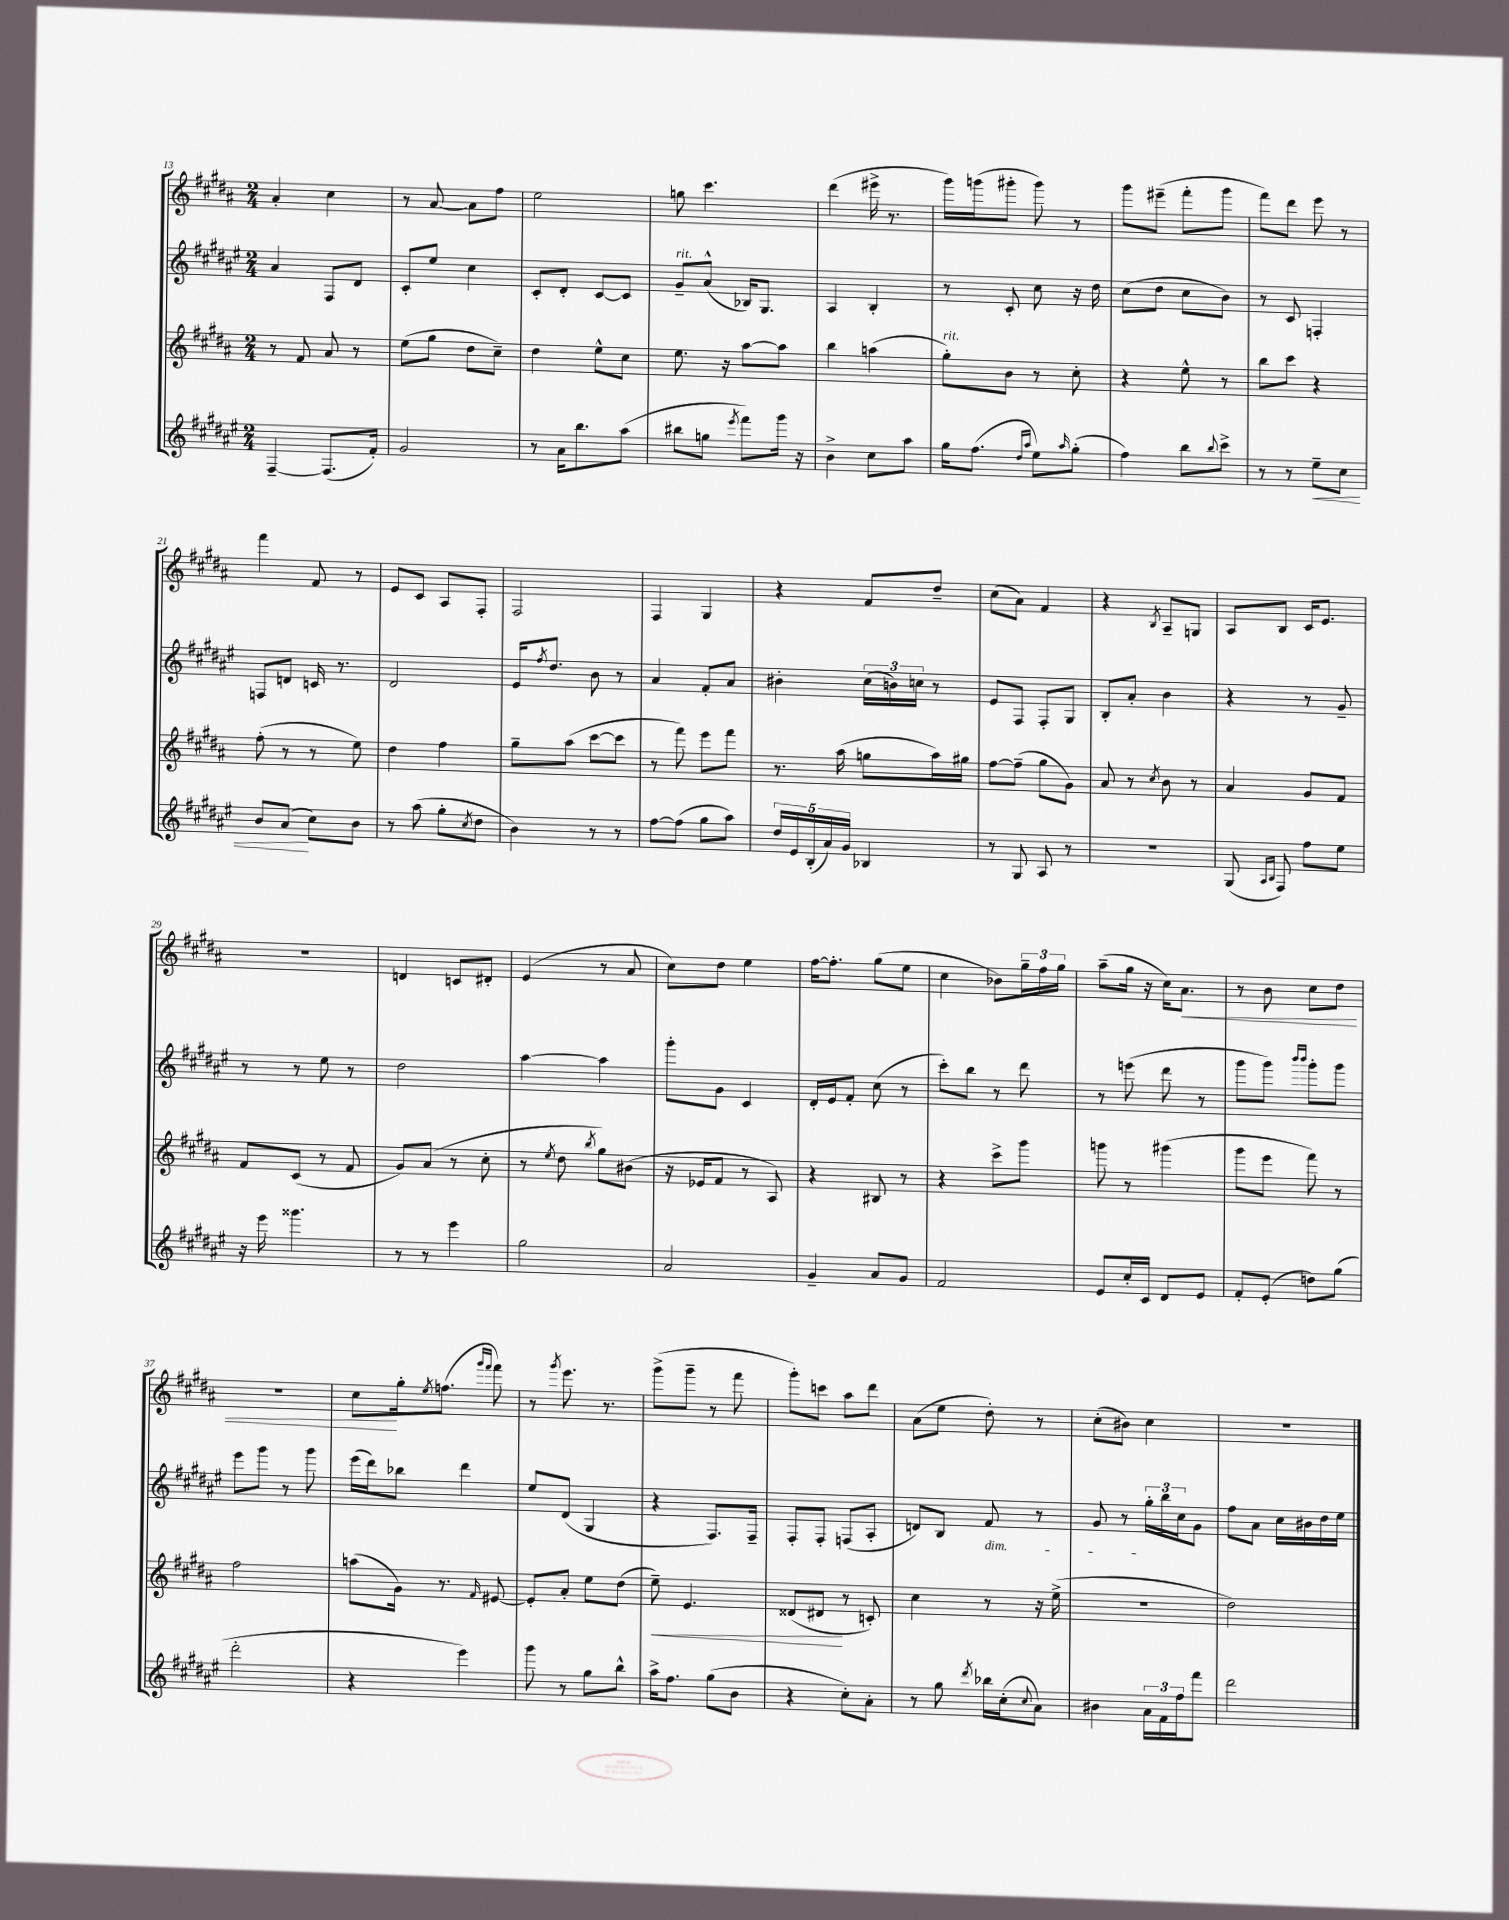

**kern	**dynam	**kern	**dynam	**kern	**kern	**dynam
*part4	*part4	*part3	*part3	*part2	*part1	*part1
*staff4	*staff4	*staff3	*staff3	*staff2	*staff1	*staff1
*clefG2	*	*clefG2	*	*clefG2	*clefG2	*
*k[f#c#g#d#a#e#]	*	*k[f#c#g#d#a#]	*	*k[f#c#g#d#a#e#]	*k[f#c#g#d#a#]	*
*M2/4	*	*M2/4	*	*M2/4	*M2/4	*
=13	=13	=13	=13	=13	=13	=13
[4F#~/	.	8r	.	4a#/	4a#'/	.
.	.	8f#/	.	.	.	.
(8.F#/L]	.	8a#/	.	8F#/L	4cc#\	.
.	.	8r	.	8d#/J	.	.
16f#'/Jk)	.	.	.	.	.	.
=14	=14	=14	=14	=14	=14	=14
2g#/	.	(8ee\L	.	8c#'/L	8r	.
.	.	8gg#\J	.	8ee#/J	[8a#/	.
.	.	8dd#\L	.	4cc#\	8a#\L]	.
.	.	8cc#~\J)	.	.	8ff#\J	.
=15	=15	=15	=15	=15	=15	=15
8r	.	4dd#\	.	8c#'/L	2ee\	.
16a#\KL	.	.	.	8d#'/J	.	.
8.bb\	.	.	.	.	.	.
.	.	8ee^^\L	.	[8c#/L	.	.
(8aa#\J	.	8cc#\J	.	8c#/J]	.	.
=16	=16	=16	=16	=16	=16	=16
!	!	!	!	!LO:TX:a:i:t=rit.	!	!
8bb#X\L	.	8.ee\	.	8g#~/L	8ggn\	.
8ggn\J	.	.	.	(8a#^^/J	4.ccc#\	.
.	.	16r	.	.	.	.
8qeee#/	.	.	.	.	.	.
8fff#\L)	.	[8aa#\L	.	16B-X/KL)	.	.
.	.	.	.	8.G#/J	.	.
16ggg#\Jk	.	8aa#\J]	.	.	.	.
16r	.	.	.	.	.	.
=17	=17	=17	=17	=17	=17	=17
4b^\	.	4bb\	.	4A#/	(4ddd#\	.
8cc#\L	.	(4aan\	.	4B'/	16eee#X^\	.
.	.	.	.	.	8.r	.
8aa#\J	.	.	.	.	.	.
=18	=18	=18	=18	=18	=18	=18
!	!	!LO:TX:a:i:t=rit.	!	!	!	!
16gg#\KL	.	8gg#'\L)	.	8r	16ggg#\LL)	.
(8.ff#\J	.	.	.	.	(16gggn\J	.
.	.	8b\J	.	8c#'/	8ggg#X'\J	.
16qqdd#/LL	.	.	.	.	.	.
16qqaa#/JJ	.	.	.	.	.	.
8ee#\L)	.	8r	.	8cc#\	8ggg#\)	.
16qqaa#/	.	.	.	.	.	.
(8gg#'\J	.	8cc#'\	.	16r	8r	.
.	.	.	.	16dd#\	.	.
=19	=19	=19	=19	=19	=19	=19
4ff#\)	.	4r	.	(8cc#\L	8ggg#\L	.
.	.	.	.	8dd#\J	(8eee#X~\J	.
8bb\L	.	8ee^^\	.	8cc#\L	8fff#'\L	.
8qqbb/	.	.	.	.	.	.
8ccc#^\J	.	8r	.	8b\J)	8ggg#\J	.
=20	=20	=20	=20	=20	=20	=20
8r	.	8bb\L	.	8r	8fff#\L)	.
8r	.	8ccc#\J	.	8c#/	8ddd#\J	.
!	!LO:HP:b	!	!	!	!	!
8ee#~\L	<	4r	.	4Fn'/	8eee\	.
8cc#\J	.	.	.	.	8r	.
!!LO:LB:g=z
=21	=21	=21	=21	=21	=21	=21
8b/L	.	(8ff#'\	.	8Fn/L	4fff#\	.
(8a#/J	.	8r	.	8dn/J	.	.
8cc#\L)	[	8r	.	16cn/	8f#/	.
.	.	.	.	8.r	.	.
8b\J	.	8ee\)	.	.	8r	.
=22	=22	=22	=22	=22	=22	=22
8r	.	4dd#\	.	2d#/	8e/L	.
(8aa#\	.	.	.	.	8c#/J	.
8gg#'\L	.	4ff#\	.	.	8A#/L	.
8qcc#/	.	.	.	.	.	.
8dd#\J	.	.	.	.	8F#'/J	.
=23	=23	=23	=23	=23	=23	=23
4b\)	.	8gg#~\L	.	16e#/KL	2F#/	.
.	.	.	.	8qff#/	.	.
.	.	.	.	8.dd#/J	.	.
.	.	(8aa#\J	.	.	.	.
8r	.	[8ccc#\L	.	8b\	.	.
8r	.	8ccc#\J]	.	8r	.	.
=24	=24	=24	=24	=24	=24	=24
[8ff#\L	.	8r	.	4a#/	4F#/	.
(8ff#\J]	.	8fff#\)	.	.	.	.
8gg#\L	.	8eee\L	.	8f#'/L	4G#/	.
8aa#\J)	.	8fff#\J	.	8a#/J	.	.
=25	=25	=25	=25	=25	=25	=25
20dd#/LL	.	8.r	.	4b#X'\	4r	.
20e#/	.	.	.	.	.	.
(20B'/	.	.	.	.	.	.
20a#/)	.	.	.	.	.	.
.	.	(16aa#\	.	.	.	.
20g#/JJ	.	.	.	.	.	.
4B-X/	.	8ggn\L	.	(24cc#\LL	8f#/L	.
.	.	.	.	24bn\)	.	.
.	.	.	.	24ccn\JJ	.	.
.	.	16aa#\L)	.	8r	8dd#~/J	.
.	.	16gg#X\JJ	.	.	.	.
=26	=26	=26	=26	=26	=26	=26
8r	.	[8ff#\L	.	8e#/L	(8cc#\L	.
8G#/	.	(8ff#~\J]	.	8F#/J	8a#\J)	.
8A#/	.	8gg#\L	.	8F#'/L	4f#/	.
8r	.	8g#\J)	.	8G#/J	.	.
=27	=27	=27	=27	=27	=27	=27
2r	.	8a#/	.	8B'/L	4r	.
.	.	8r	.	8a#'/J	.	.
.	.	8qcc#/	.	.	8qB/	.
.	.	8b\	.	4b\	8A#~/L	.
.	.	8r	.	.	8Gn/J	.
=28	=28	=28	=28	=28	=28	=28
(8G#/	.	4a#/	.	4r	8A#/L	.
16qqA#/LL	.	.	.	.	.	.
16qqB/JJ	.	.	.	.	.	.
8F#/)	.	.	.	.	8B/J	.
8ff#\L	.	8g#/L	.	8r	16c#/KL	.
.	.	.	.	.	8.e/J	.
8ee#\J	.	8f#/J	.	8g#~/	.	.
!!LO:LB:g=z
=29	=29	=29	=29	=29	=29	=29
16r	.	8f#/L	.	8r	2r	.
16eee#\	.	.	.	.	.	.
4.ggg##X\	.	(8c#/J	.	8r	.	.
.	.	8r	.	8ee#\	.	.
.	.	8f#/	.	8r	.	.
=30	=30	=30	=30	=30	=30	=30
8r	.	8g#/L)	.	2dd#\	4dn/	.
8r	.	(8a#/J	.	.	.	.
4eee#\	.	8r	.	.	8cn/L	.
.	.	8cc#'\	.	.	8d#X'/J	.
=31	=31	=31	=31	=31	=31	=31
2gg#\	.	8r	.	[4aa#\	(4e/	.
.	.	8qee/	.	.	.	.
.	.	8dd#\	.	.	.	.
.	.	8qbb/	.	.	.	.
.	.	8gg#\L)	.	4aa#\]	8r	.
.	.	(8b#X\J	.	.	8a#/	.
=32	=32	=32	=32	=32	=32	=32
2a#/	.	16r	.	8ggg#'\L	8cc#\L)	.
.	.	16e-X/KL	.	.	.	.
.	.	8f#/J	.	8g#\J	8dd#\J	.
.	.	8r	.	4c#/	4ee\	.
.	.	8A#/)	.	.	.	.
=33	=33	=33	=33	=33	=33	=33
4g#~/	.	4r	.	16d#'/LL	[16ff#\KL	.
.	.	.	.	16e#/J	8.ff#'\J]	.
.	.	.	.	8f#'/J	.	.
8a#/L	.	8B#X/	.	(8cc#\	(8gg#\L	.
8g#/J	.	8r	.	8r	8ee\J	.
=34	=34	=34	=34	=34	=34	=34
2f#/	.	4r	.	8ccc#'\L)	4cc#\	.
.	.	.	.	8bb\J	.	.
.	.	8ccc#^\L	.	8r	8b-X\L)	.
.	.	8ggg#\J	.	8ddd#\	24gg#~\L	.
.	.	.	.	.	24ff#\	.
.	.	.	.	.	24gg#\JJ	.
=35	=35	=35	=35	=35	=35	=35
8e#/L	.	8gggn\	.	8r	(8aa#~\L	.
16cc#'/L	.	8r	.	(8eeen\	16gg#\Jk	.
16c#/JJ	.	.	.	.	16r	.
8d#/L	.	(4ggg#X\	.	8ddd#\	16cc#\KL)	.
!	!	!	!	!	!	!LO:HP:b
.	.	.	.	.	8.a#\J	<
8e#/J	.	.	.	8r	.	.
=36	=36	=36	=36	=36	=36	=36
8f#'/L	.	8ggg#\L	.	8ggg#\L	8r	.
(8e#'/J	.	8eee\J	.	8ggg#\J)	8b\	.
.	.	.	.	16qqbbb/LL	.	.
.	.	.	.	16qqbbb/JJ	.	.
8ddn\L)	.	8fff#\)	.	8ggg#'\L	8cc#\L	.
(8gg#\J	.	8r	.	8ggg#\J	8dd#\J	.
!!LO:LB:g=z
=37	=37	=37	=37	=37	=37	=37
2ddd#'\	.	2ff#\	.	8eee#\L	2r	.
.	.	.	.	8ggg#\J	.	.
.	.	.	.	8r	.	.
.	.	.	.	8ggg#\	.	.
=38	=38	=38	=38	=38	=38	=38
4r	.	(8aan\L	.	(16eee#\LL	8cc#\L	.
.	.	.	.	16ddd#\J)	.	.
.	.	16g#\Jk)	.	8bb-X\J	16gg#'\k	[
.	.	.	.	.	8qee/	.
.	.	8.r	.	.	(8.ffn\J	.
4eee#\)	.	.	.	4ddd#\	.	.
.	.	.	.	.	16qqggg#/LL	.
.	.	16qqf#/	.	.	16qqfff#/JJ	.
.	.	[8e#X/	.	.	8fff#\)	.
=39	=39	=39	=39	=39	=39	=39
8ggg#\	.	8e#'/L]	.	8ee#/L	8r	.
.	.	.	.	.	8qggg#/	.
8r	.	8a#'/J	.	(8d#/J	8.eee\	.
8gg#\L	.	8ee\L	.	4G#/	.	.
.	.	.	.	.	8.r	.
8bb^^\J	.	(8dd#\J	.	.	.	.
=40	=40	=40	=40	=40	=40	=40
!	!	!	!LO:HP:b	!	!	!
16aa#^\KL	.	8ee~\)	<	4r	(8ggg#^\L	.
8.ff#\J	.	.	.	.	.	.
.	.	4.e/	.	.	8ggg#~\J	.
(8gg#\L	.	.	.	8.F#/L)	8r	.
8b\J	.	.	.	.	8fff#\	.
.	.	.	.	16F#~/Jk	.	.
=41	=41	=41	=41	=41	=41	=41
4r	.	(8d##X/L	.	8F#'/L	8ggg#'\L)	.
.	.	8d#X/J	.	8F#'/J	8cccn\J	.
8cc#'\L)	.	8r	[	(8Fn/L	8aa#\L	.
8a#'\J	.	8cn'/)	.	8A#'/J	8ddd#\J	.
=42	=42	=42	=42	=42	=42	=42
8r	.	4cc#\	.	8dn/L)	(8a#\L	.
8gg#\	.	.	.	8B/J	8ee\J	.
8qddd#/	.	.	.	.	.	.
!	!	!	!	!LO:TX:b:i:t=dim.	!	!
16bb-X\LL	.	8r	.	8f#/	8dd#'\)	.
(16cc#'\J	.	.	.	.	.	.
8qqcc#/	.	.	.	.	.	.
8a#\J)	.	16r	.	8r	8r	.
.	.	(16ee^\	.	.	.	.
=43	=43	=43	=43	=43	=43	=43
4b#X\	.	2r	.	8g#/	(8cc#'\L	.
.	.	.	.	8r	8b#X\J)	.
24a#\LL	.	.	.	24gg#'\LL	4cc#\	.
24f#\	.	.	.	24bb\	.	.
24ff#\J	.	.	.	24cc#\J	.	.
8fff#\J	.	.	.	8g#\J	.	.
=44	=44	=44	=44	=44	=44	=44
2ddd#\	.	2dd#\)	.	8ff#\L	2r	.
.	.	.	.	8a#\J	.	.
.	.	.	.	16cc#\LL	.	.
.	.	.	.	16b#X\	.	.
.	.	.	.	16dd#\	.	.
.	.	.	.	16ee#\JJ	.	.
==	==	==	==	==	==	==
*-	*-	*-	*-	*-	*-	*-
